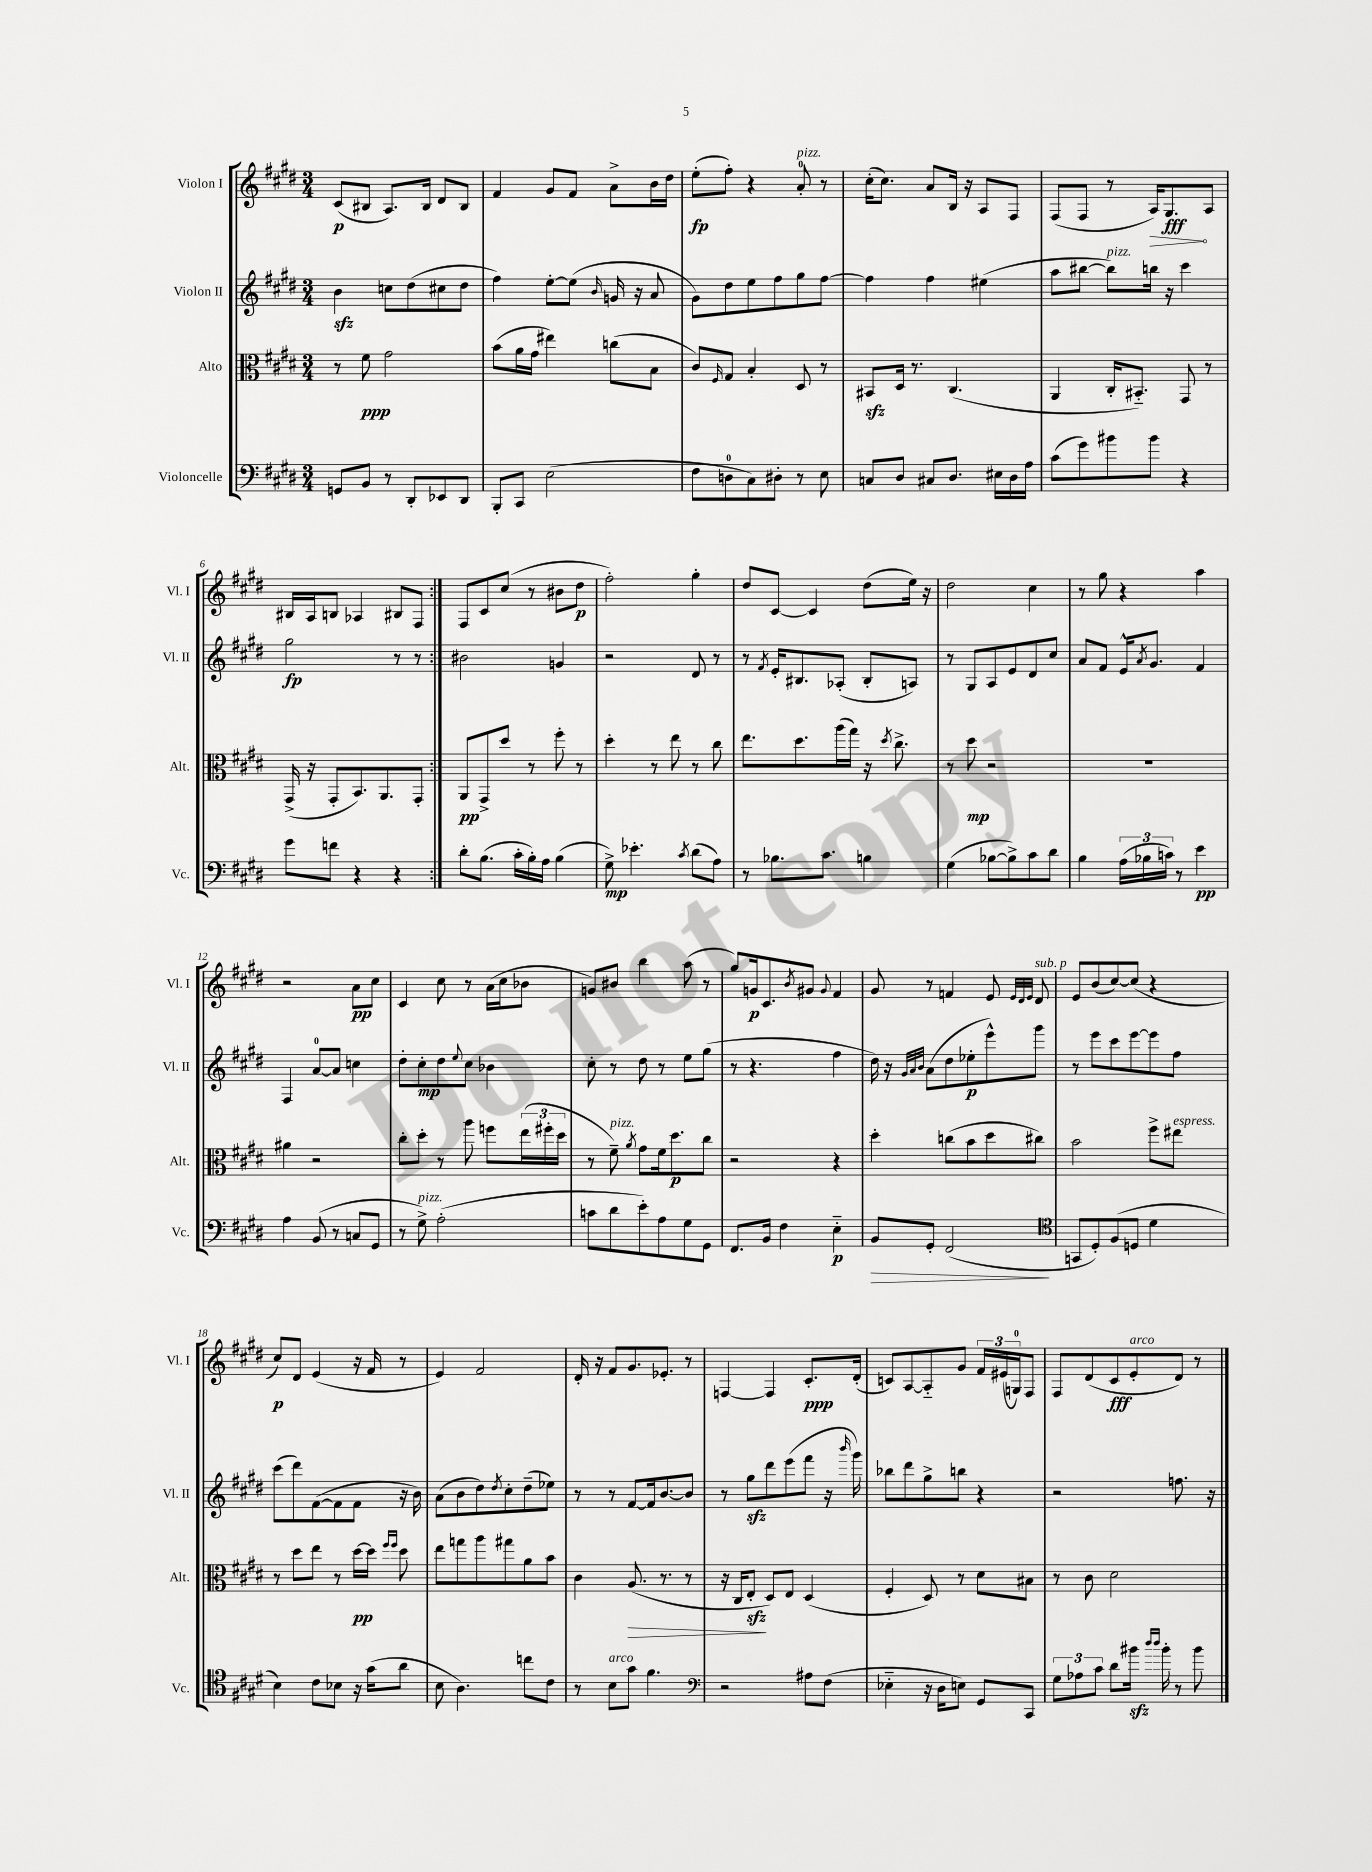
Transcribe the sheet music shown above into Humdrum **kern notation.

**kern	**kern	**kern	**kern
*staff4	*staff3	*staff2	*staff1
*clefF4	*clefC3	*clefG2	*clefG2
*k[f#c#g#d#]	*k[f#c#g#d#]	*k[f#c#g#d#]	*k[f#c#g#d#]
*M3/4	*M3/4	*M3/4	*M3/4
8GG	8r	4b	(8c#
8BB	8f#	.	8B#
8r	2g#	8cc	8.A)
8DD#'	.	(8dd#	.
.	.	.	16B#
8EE-	.	8cc#	8d#
8DD#	.	8dd#	8B#
=	=	=	=
8BBB'	(8b	4ff#)	4f#
8CC#	16a	.	.
.	16g#	.	.
(2E	4ee#)	[8ee'	8g#
.	.	(8ee]	8f#
.	.	16qqb	.
.	(8cc	16g	8a^
.	.	16r	.
.	8B	8a	16b
.	.	.	16dd#
=	=	=	=
8F#	8c#)	8g#)	(8ee'
.	16qqF#	.	.
8D	8G#	8dd#	8ff#')
8C#)	4B'	8ee	4r
8D#'	.	8ff#	.
8r	8D#	8gg#	8a'
8E	8r	[8ff#	8r
=	=	=	=
8C	8BB#	4ff#]	(16cc#'
.	.	.	8.cc#)
8D#	16D#	.	.
.	8.r	.	.
8C#	.	4ff#	8a
8.D#	(4.C#	.	16B
.	.	.	16r
.	.	(4ee#	8A
16E#	.	.	.
16D#	.	.	8F#
16A	.	.	.
=	=	=	=
(8c#	4AA	8aa	(8F#
8g#)	.	[8bb#	8F#
8b#	16C#'	8bb#])	8r
.	8.BB#'~)	.	.
8b#	.	16bb	16A)
.	.	16r	8.G#
4r	8GG#	4ccc#	.
.	8r	.	8A
=	=	=	=
8g#	(16GG#^	2gg#	16B#
.	16r	.	16A
8f	8GG#'	.	8B
4r	8.BB)	.	4A-
.	8.AA	.	.
4r	.	8r	8B#
.	8GG#'	8r	8F#
=:|!	=:|!	=:|!	=:|!
8d#'	8AA	2b#	8F#
(8.B	8GG#^	.	8c#
.	8dd#	.	(8cc#
16c#'	.	.	.
16B')	8r	.	8r
16A	.	.	.
(4B	8ff#'	4g	8b#
.	8r	.	8dd#
=	=	=	=
8G#^)	4dd#'	2r	2ff#')
4.e-'	.	.	.
.	8r	.	.
.	8ee	.	.
8qc#	.	.	.
(8d#	8r	8d#	4gg#'
8A)	8cc#	8r	.
=	=	=	=
8r	8.ee	8r	8dd#
.	.	8qf#	.
8.B-	.	16e'	[8c#
.	8.dd#	8.B#	.
.	.	.	4c#]
8.c#	.	.	.
.	(16aa	(8A-'	.
.	16gg#)	.	.
4B	16r	8B#'	(8dd#
.	8qdd#	.	.
.	8.cc#^	.	.
.	.	8A)	16ee)
.	.	.	16r
=	=	=	=
(4G#	8r	8r	2dd#
.	8dd#	8G#	.
[8B-	2r	8A	.
8B-^])	.	8e	.
8c#	.	8d#	4cc#
8d#	.	8cc#	.
=	=	=	=
4B	2.r	8a	8r
.	.	8f#	8gg#
(24A	.	16e^^	4r
24B-	.	.	.
.	.	8qa	.
.	.	8.g#	.
24c)	.	.	.
8r	.	.	.
4e	.	4f#	4aa
=	=	=	=
4A	4a#	4F#	2r
(8BB	2r	[8a	.
8r	.	8a]	.
8C	.	4cc	8a
8GG#	.	.	8cc#
=	=	=	=
8r	8cc#'	8dd#'	4c#
8G#^)	8dd#'	8cc#'	.
(2A'	8r	8dd#	8cc#
.	.	8qqee	.
.	8aa	8cc#	8r
.	8ff	4b-	(16a
.	.	.	16cc#
.	(24ee	.	8b-
.	24ff#'	.	.
.	24dd#	.	.
=	=	=	=
8c	8r	8cc#'	8g)
8d#	8f#~)	8r	8b#
.	8qa	.	.
8e')	8g#	8dd#	4bb
8A	16f#	8r	.
.	8.dd#	.	.
8G#	.	8ee	(8aa
8GG#	8cc#	(8gg#	8r
=	=	=	=
8.FF#	2r	8r	8gg#)
.	.	4.r	16g
16BB	.	.	8.c#
4F#	.	.	.
.	.	.	8qb
.	.	.	8g#
.	.	.	8qqg#
4E'~	4r	4ff#	4f#
=	=	=	=
8BB	4dd#'	16dd#)	8g#
.	.	16r	.
.	.	32qqg#	.
.	.	32qqa	.
.	.	32qqb	.
8GG#'	.	(8a	8r
(2FF#	(8cc	8dd#	4f
.	8b	8ee-'	.
.	8dd#	8eee^^)	8e
.	.	.	32qqe
.	.	.	32qqd#
.	.	.	32qqe
.	8cc#)	8ggg#	8d#
=	=	=	=
*clefC4	*	*	*
8GG	2b	8r	8e
8D#')	.	8eee	(8b
(8F#	.	8ccc#	[8cc#)
8D	.	[8eee	(8cc#]
4d#	8ff#^	8eee]	4r
.	8ee#	8ff#	.
=	=	=	=
4B)	8r	(8ccc#	8cc#)
.	8dd#	8ddd#)	8d#
8c#	8ee	([8f#	(4e
8B-	8r	8f#]	.
16r	[16dd#	8f#	16r
(16g#	16dd#]	.	16f#
.	16qqff#	.	.
.	16qqff#	.	.
8a	8dd#	16r	8r
.	.	16b)	.
=	=	=	=
8B	8ee	(8a	4e)
4.A)	8gg	8b	.
.	8aa	8dd#)	2f#
.	.	8qdd#	.
.	8gg#	8cc#'	.
8cc	8a	(8dd#~	.
8c#	8b	8ee-)	.
=	=	=	=
8r	4c#	8r	16d#'
.	.	.	16r
8B	.	8r	8f#
8g#	(8.A	[8f#	8.g#
4.f#	.	16f#]	.
.	8.r	[8.b	8.e-'
.	8r	8b]	8r
=	=	=	=
*clefF4	*	*	*
2r	16r	8r	[4F
.	16C#	.	.
.	8E'	8gg#	.
.	8D#)	8ddd#	4F]
.	8E	(8eee	.
8A#	(4D#	8fff#	8.c#'
(8F#	.	16r	.
.	.	16qqbbb	.
.	.	16ggg#)	(16d#'
=	=	=	=
4E-'~	4F#'	8bb-	8c)
.	.	8ddd#	[8A
16r	8D#)	8gg#^	8A'~]
16D#	.	.	.
8E)	8r	8bb	8g#
8GG#	8d#	4r	24f#
.	.	.	(24e#
.	.	.	24G)
8CC#	8B#	.	8F#
=	=	=	=
12G#	8r	2r	8F#
12A-	.	.	.
.	8c#	.	(8d#
12c#	.	.	.
8d#	2d#	.	8c#
16b#	.	.	8e'
16qqdd#	.	.	.
16qqdd#	.	.	.
16b#'	.	.	.
8r	.	8.ff	8d#)
8b#	.	.	8r
.	.	16r	.
==	==	==	==
*-	*-	*-	*-
